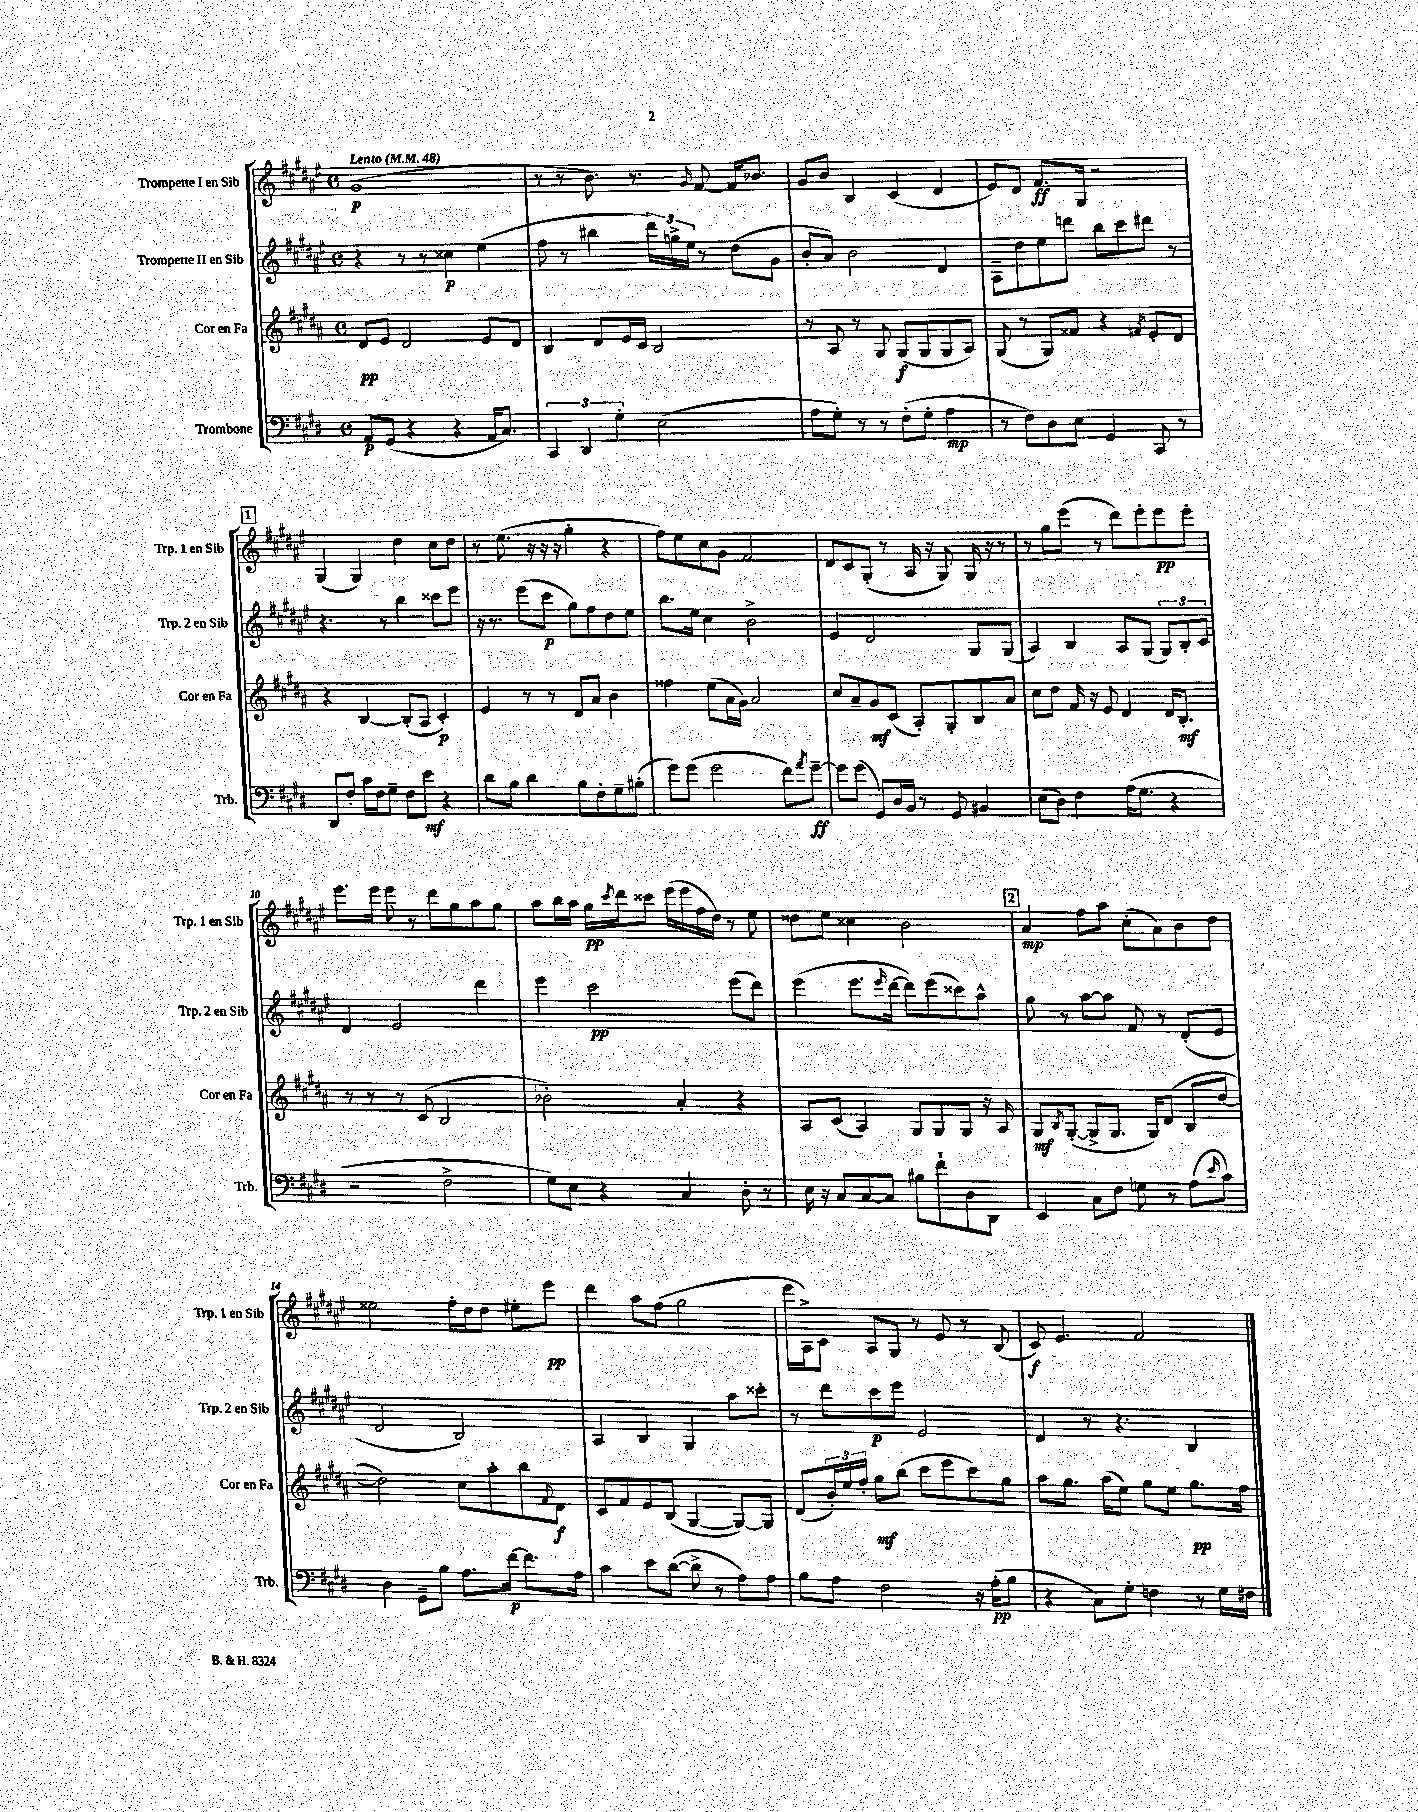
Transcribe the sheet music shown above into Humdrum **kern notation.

**kern	**kern	**kern	**kern
*staff4	*staff3	*staff2	*staff1
*clefF4	*clefG2	*clefG2	*clefG2
*k[f#c#g#d#]	*k[f#c#g#d#a#]	*k[f#c#g#d#a#e#]	*k[f#c#g#d#a#e#]
*M4/4	*M4/4	*M4/4	*M4/4
*met(c)	*met(c)	*met(c)	*met(c)
*MM48	*MM48	*MM48	*MM48
8AA	8d#	4r	(1g#
(8GG#	8e	.	.
4r	2d#	8r	.
.	.	8r	.
4r	.	4cc##	.
16AA	8e	(4ee#	.
8.C#)	.	.	.
.	8d#	.	.
=	=	=	=
6CC#	4B	8ff#	8r
.	.	8r	8r
6DD#	.	.	.
.	8d#	4bb#	8.b)
6G#'	.	.	.
.	16e	.	.
.	16c#	.	8.r
(2E	2B	24ddd#)	.
.	.	24gg^	.
.	.	24ee#	.
.	.	.	16qqg#
.	.	8r	[8f#
.	.	(8dd#	16f#]
.	.	.	8.b-
.	.	8g#	.
=	=	=	=
8A	8r	8b'	8g#
8G#')	8A#	8a#)	8b
8r	8r	2b	4B
8r	8G#	.	.
(8F#'	(8G#	.	(4c#
8G#'	8G#	.	.
4A	8G#	4d#	4d#
.	8A#)	.	.
=	=	=	=
8r	(8G#	8A#~	8e#)
8F#)	8r	8dd#	8d#
8D#	8G#)	8ee#	8.f#
8E	8f##	8ddd	.
.	.	.	16G#
4GG#	4r	8bb	2r
.	.	8ccc#	.
.	8qf#	.	.
8CC#	8e'	8ddd#	.
8r	8d#	8r	.
=	=	=	=
8DD#	4r	4.r	(4G#
8F#'	.	.	.
16c#	[4B	.	4G#)
16F#	.	.	.
8G#~	.	8r	.
8F#	(8B']	4bb	4dd#
8e	8A#	.	.
4r	4c#')	8ccc##	8cc#
.	.	8eee#	8dd#
=	=	=	=
8d#	4e	16r	8r
.	.	8.r	.
8B	.	.	(8.ee#
4d#	8r	(8eee#	.
.	.	.	16r
.	8r	8ccc#	16r
.	.	.	16r
8B	8d#	8gg#)	4gg#'
8F#'	8a#	8ff#	.
8G#~	4b	8dd#	4r
(8B#'	.	8ee#	.
=	=	=	=
8g#)	4ff##	8.bb	8ff#)
(8g#	.	.	8ee#
.	.	16ee#	.
2g#	(8ee	4cc#	8cc#
.	16a#	.	8g#
.	16g#)	.	.
.	2a#	2b^	2f#
8f#)	.	.	.
8qa	.	.	.
[8g#~	.	.	.
=	=	=	=
8g#]	8cc#	4e#	8d#
(8g#	8a#~	.	8c#
8GG#)	8g#	2d#	(8G#'
16D#	(8c#	.	8r
16BB	.	.	.
8r	8A#')	.	16A#
.	.	.	16r
8GG#	8G#'	.	8G#)
4BB#	8B	8G#	16G#
.	.	.	16r
.	8a#	(8G#	8r
=	=	=	=
(8E	8cc#	4A#)	8r
8D#)	8dd#	.	8gg#
4F#	16f#	4B	(8eee#
.	16r	.	.
.	8e	.	8r
(16A	4d#	8A#	8ddd#)
8.G#	.	.	.
.	.	(8G#	8eee#'
4r	16d#	12G#)	8eee#
.	8.B'	.	.
.	.	12B'	.
.	.	.	8eee#'
.	.	12c#	.
=	=	=	=
2r	8r	4d#	8.eee#
.	8r	.	.
.	.	.	16eee#
.	8r	2e#	8eee#
.	(8c#	.	8r
2F#^	2B	.	8ddd#
.	.	.	8gg#
.	.	4ddd#	8aa#
.	.	.	8gg#
=	=	=	=
8G#)	2b-')	4eee#	8aa#
8E	.	.	16bb
.	.	.	16aa#
4r	.	2ccc#	16gg#
.	.	.	8qccc#
.	.	.	16ddd#
.	.	.	8ccc##
4C#	4a#'	.	(16eee#
.	.	.	16eee#
.	.	.	16ff#
.	.	.	16dd#)
8D#'	4r	(8eee#	8r
8r	.	8ddd#)	8ee#
=	=	=	=
16E	8A#	(4eee#	8dd##
16r	.	.	.
8C#	(8c#	.	8ee#
[8C#	4A#)	8.eee#	4cc##
8C#]	.	.	.
.	.	16qqeee#	.
.	.	[16ddd#	.
8B#	8G#	8ddd#])	2b
8f#`	8G#	(8eee#	.
8D#	8G#	8ccc##)	.
8DD#	16r	8aa#^^	.
.	16A#	.	.
=	=	=	=
4EE	8G#	8gg#	4a#
.	8qB	.	.
.	([8G#'	8r	.
8C#	8G#^]	[8aa#	8ff#
8F#	8.G#	8aa#]	8aa#
8G	.	8f#	(8cc#'
.	16G#)	.	.
8r	(8d#	8r	8a#)
(8A	8B	(8d#'	8b
16qqe	.	.	.
8c#)	[8dd#	8e#	8dd#
=	=	=	=
4D#	2dd#])	2d#	2ee##
8GG#~	.	.	.
8B	.	.	.
8.A	8cc#	2B)	16ff#'
.	.	.	16dd#
.	8aa#'	.	8dd#
[16f#	.	.	.
8.f#]	8bb	.	8ee#'
.	8qqf#	.	.
.	8d#	.	8eee#
16A	.	.	.
=	=	=	=
4c#	8c#	4A#	4ddd#
.	8f#	.	.
8e	8e	4B	8aa#
([8d#	(8B	.	(8ff#
8d#^]	[4G#	4G#	2gg#
8r	.	.	.
8A)	8G#_)	8aa#	.
8A	8G#]	8ccc##'	.
=	=	=	=
8B	(8d#	8r	16eee#
.	.	.	16A#^)
8A	24b')	8ddd#	8c#
.	24ee	.	.
.	24ff#'	.	.
2F#	8gg#	8ccc#	8A#
.	(8bb	8eee#	8G#
.	8ccc#	2e#	8r
.	8eee	.	8e#
16r	8ccc#)	.	8r
(16A'	.	.	.
8B	8gg#	.	(8B
=	=	=	=
4r	8aa#	4d#	8c#)
.	8.gg#	.	4.e#
8C#)	.	8r	.
.	(16aa#	.	.
8G#'	8ee)	4.r	.
4F	8gg#	.	2f#
.	8ee	.	.
8r	8.gg#	4B	.
16G#	.	.	.
16F#	16ff#	.	.
==	==	==	==
*-	*-	*-	*-
